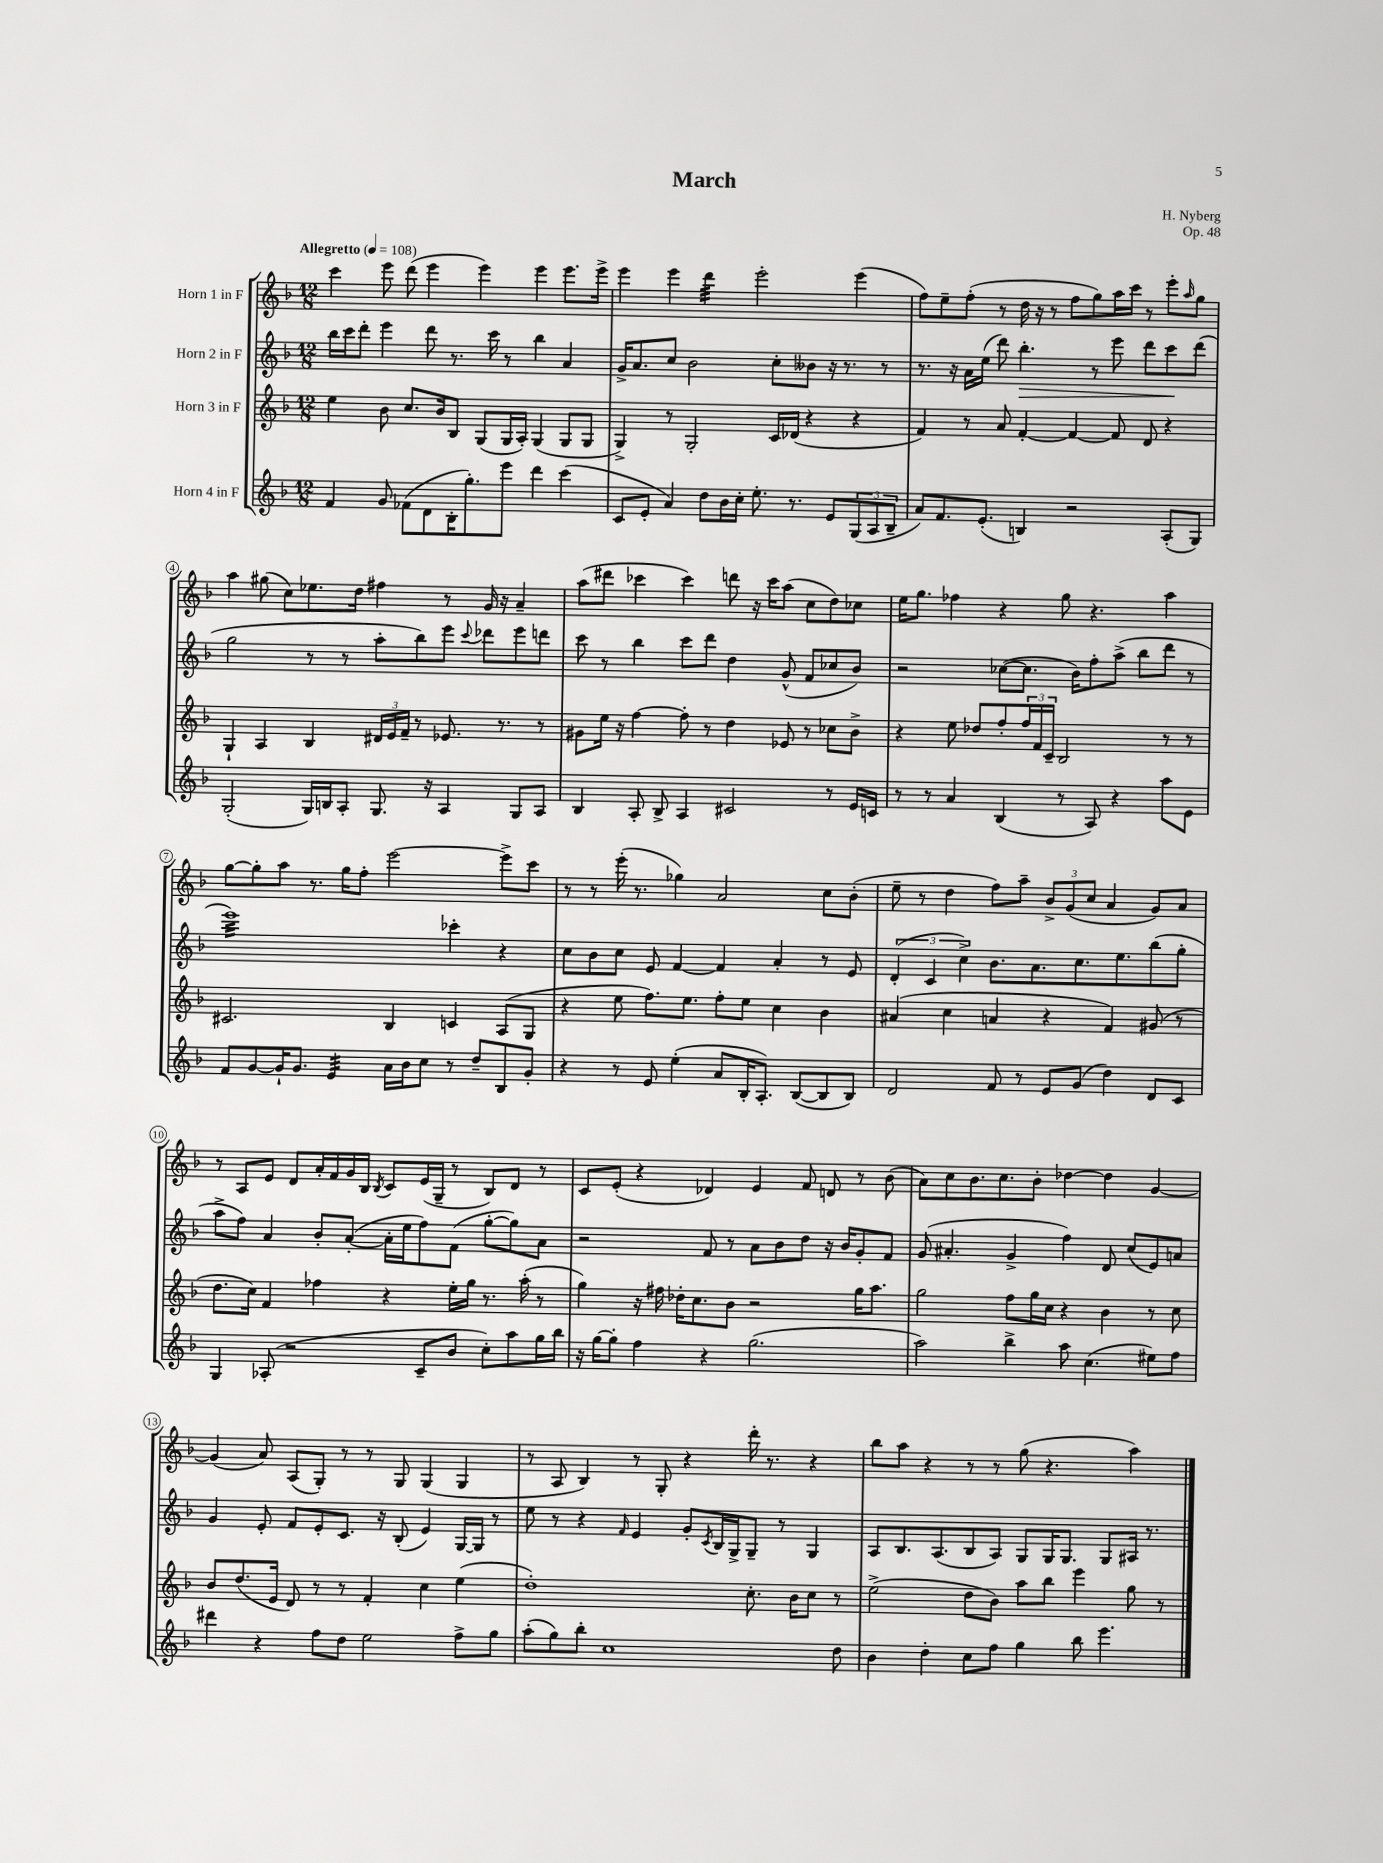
\header { title = "March" composer = "H. Nyberg" opus = "Op. 48" }
<<
\new StaffGroup <<
\new Staff = "s0" \with { instrumentName = "Horn 1 in F" } {
    \clef treble \key f \major \numericTimeSignature \time 12/8 \tempo "Allegretto" 4 = 108
    c'''4 e'''8 d'''8( e'''4 e'''4) e'''4 e'''8. e'''16-> |
    e'''4 e'''4 d'''4:32 e'''2-. e'''4( |
    f''8) e''8-- f''8-.( r8 d''16 r16 r8 f''8 g''8) a''16 c'''16 r8 e'''8-. \grace { a''16 } g''8 |
    a''4 gis''8( c''8) ees''8. d''16 fis''4 r8 g'16 r16 a'4-- |
    a''8( dis'''8 ces'''4 ces'''4) d'''8 r16 ces'''16 a''8( c''8 d''8) ces''8 |
    e''16 g''8. fes''4 r4 g''8 r4. a''4 |
    g''8~ g''8-. a''8 r8. g''16 f''8-. e'''2~ e'''8-> c'''8 |
    r8 r8 e'''16-.( r8. ges''4) a'2 c''8 bes'8-.( |
    e''8-- r8 d''4 f''8) a''8-- \tuplet 3/2 { bes'8-> g'8( c''8 } a'4 g'8) a'8 |
    r8 a8 e'8 d'8 a'16-. f'16 g'16 bes16 \acciaccatura { bes8 } c'8 e'16( g16-- r8 bes8) d'8 r8 |
    c'8 e'8-.( r4 des'4) e'4 f'8 d'8 r8 bes'8( |
    a'8) c''8 bes'8. c''8. bes'8-. des''4~ des''4 g'4~ |
    g'4( a'8) a8( g8-.) r8 r8 g8 g4( g4 |
    r8 a8 bes4) r8 g8-. r4 d'''16-. r8. r4 |
    bes''8 a''8 r4 r8 r8 g''8( r4. a''4) \bar "|." |
}
\new Staff = "s1" \with { instrumentName = "Horn 2 in F" } {
    \clef treble \key f \major \numericTimeSignature \time 12/8
    bes''16 c'''16 d'''8-. e'''4 d'''8 r8. c'''16 r8 bes''4 a'4 |
    g'16-> a'8. c''8 bes'2 c''8-. beses'8 r16 r8. r8 |
    r8. r16 a'16 e''16( d'''8) bes''4.-.\> r8 e'''8 d'''8 c'''8\! d'''8( |
    g''2 r8 r8 a''8-. bes''8) e'''8 \appoggiatura { c'''8 } des'''8 e'''8 d'''8 |
    c'''8 r8 bes''4 c'''8 d'''8 d''4 g'8-^( f'8 ces''8 bes'8) |
    r2 ces''8~( ces''8. bes'16) f''8-. a''8->( bes''8 d'''8 r8 |
    e'''1:32) ces'''4-. r4 |
    c''8 bes'8 c''8 e'8 f'4~ f'4 a'4-. r8 e'8 |
    \tuplet 3/2 { d'4-.( c'4 c''4->) } bes'8. a'8. c''8. e''8. bes''8( g''8-. |
    a''8-> f''8) a'4 bes'8-. a'8~-.( a'16-. e''16 f''8) f'8( g''8~-. g''8) a'8 |
    r2 f'8 r8 a'8 bes'8 d''8 r16 bes'16 g'8-. f'8 |
    g'8( ais'4.-. g'4-> f''4) d'8 c''8( e'8) a'8 |
    g'4 e'8-. f'8 e'8-. c'8. r16 bes8-.( e'4) g16~ g16 r8 |
    e''8 r8 r4 \grace { f'16 } e'4 g'8-. \acciaccatura { c'8 } bes16 g16-> g8-- r8 g4 |
    a8 bes8. a8.( bes8 a8) g8 g16 g8. g8 ais16 r8. \bar "|." |
}
\new Staff = "s2" \with { instrumentName = "Horn 3 in F" } {
    \clef treble \key f \major \numericTimeSignature \time 12/8
    e''4 bes'8 c''8. bes'16 bes8 g8( g16 a16-.) g4( g8 g8 |
    g4->) r8 g2-. c'16 des'16( r4 r4 |
    f'4) r8 a'8 f'4~-. f'4~ f'8 d'8 r4 |
    g4-! a4 bes4 \tuplet 3/2 { dis'16 e'16 f'16-- } r8 ees'8. r8. r8 |
    gis'8 e''16 r16 f''4~ f''8-. r8 d''4 ees'8 r8 ces''8 bes'8-> |
    r4 e''8 des''8 f''8-. \tuplet 3/2 { f''16 f'16 c'16-- } bes2 r8 r8 |
    cis'2. bes4 c'4 a8( g8 |
    r4 e''8 f''8.) e''8. f''8-. e''8 c''4 bes'4 |
    ais'4( c''4 a'4 r4 f'4) gis'8( r8 |
    d''8. c''16) f'4 fes''4 r4 e''16-. g''16 r8. a''16-.( r8 |
    g''4) r16 fis''16 des''16-. c''8. bes'8 r2 g''16 a''8. |
    g''2 f''8 g''16 c''16 r4 bes'4 r8 c''8 |
    bes'8 d''8.( e'16 d'8) r8 r8 f'4-. c''4 e''4( |
    d''1-.) c''8.-. bes'16 c''8 r8 |
    e''2->( d''8 bes'8) a''8 bes''8 e'''4 g''8 r8 \bar "|." |
}
\new Staff = "s3" \with { instrumentName = "Horn 4 in F" } {
    \clef treble \key f \major \numericTimeSignature \time 12/8
    f'4 g'8 fes'8( d'8 bes16-. g''8.-.) e'''8 d'''4 c'''4( |
    c'8 e'8-. a'4) d''8 bes'16 c''16-. e''8.-. r8. e'8 \tuplet 3/2 { g8( a8 bes8-- } |
    a'8) f'8. e'8.-.( b4) r2 a8-.( g8) |
    g2-.( g16) b16 a8-. g8. r16 a4 g8 a8 |
    bes4 a8-. bes8-> a4 cis'2 r8 e'16 c'16 |
    r8 r8 a'4 bes4( r8 a8) r4 a''8 e'8 |
    f'8 g'8~ g'16-! g'8. e'4:32 a'16 bes'16 c''8 r8 d''8-- bes8 g'8-. |
    r4 r8 e'8 e''4-.( a'8 bes16-. a8.-.) bes8~( bes8 bes8) |
    d'2 f'8 r8 e'8 g'8( d''4) d'8 c'8 |
    g4 aes8-.( r2 c'8-- bes'8 c''8-.) a''8 g''16 bes''16 |
    r16 g''16~ g''8-. f''4 r4 g''2.( |
    a''2) bes''4-> a''8 c''4.( eis''8) f''8 |
    dis'''4 r4 f''8 d''8 e''2 f''8-> g''8 |
    a''8-.( g''8) bes''8-. c''1 d''8 |
    bes'4 d''4-. c''8 f''8 g''4 bes''8 e'''4. \bar "|." |
}
>>
>>
\layout { \context { \Score \override BarNumber.stencil = #(make-stencil-circler 0.1 0.3 ly:text-interface::print) } }
